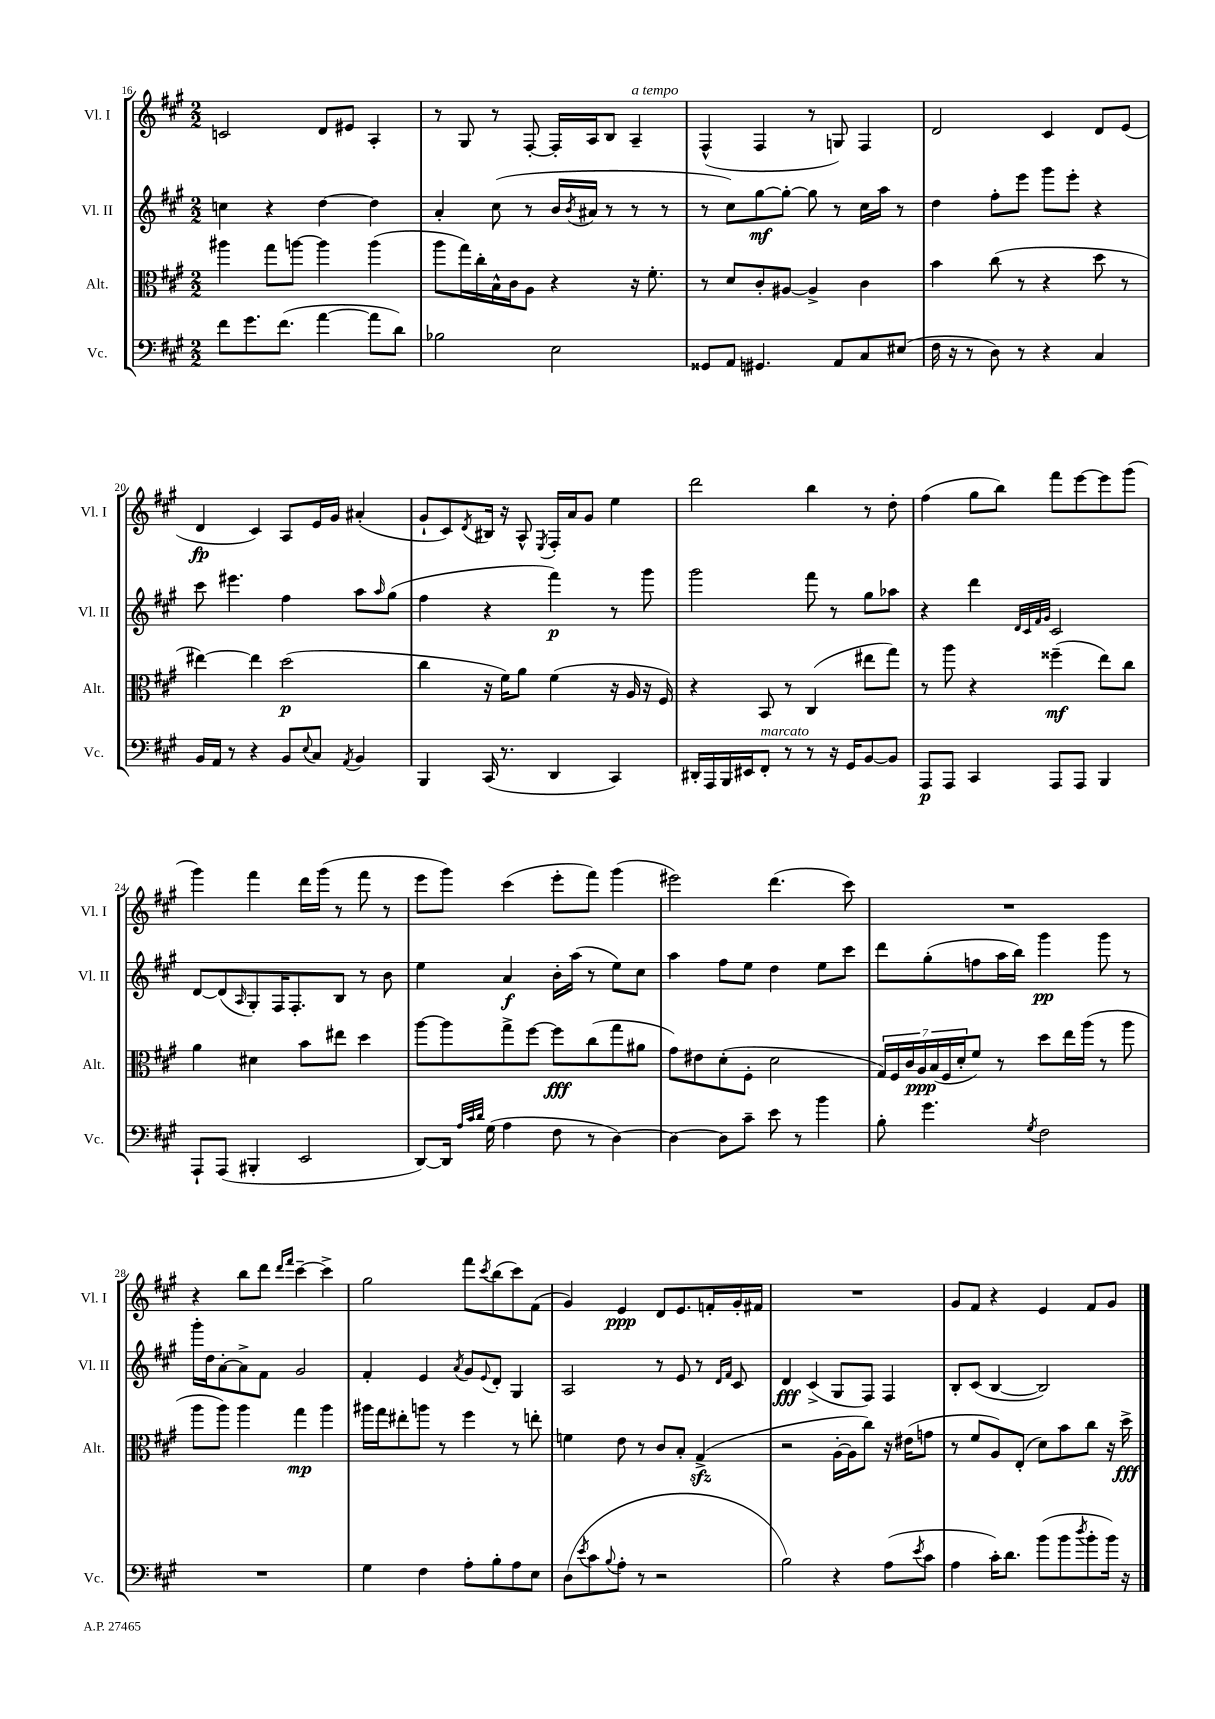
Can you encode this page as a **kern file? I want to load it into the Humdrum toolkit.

**kern	**dynam	**kern	**dynam	**kern	**dynam	**kern	**dynam
*part4	*part4	*part3	*part3	*part2	*part2	*part1	*part1
*staff4	*staff4	*staff3	*staff3	*staff2	*staff2	*staff1	*staff1
*I"Vc.	*	*I"Alt.	*	*I"Vl. II	*	*I"Vl. I	*
*I'Vc.	*	*I'Alt.	*	*I'Vl. II	*	*I'Vl. I	*
*clefF4	*	*clefC3	*	*clefG2	*	*clefG2	*
*k[f#c#g#]	*	*k[f#c#g#]	*	*k[f#c#g#]	*	*k[f#c#g#]	*
*M2/2	*	*M2/2	*	*M2/2	*	*M2/2	*
=16	=16	=16	=16	=16	=16	=16	=16
8f#\L	.	4aa#X\	.	4ccn\	.	2cn/	.
8.g#\	.	.	.	.	.	.	.
.	.	8gg#\L	.	4r	.	.	.
(8.f#\J	.	.	.	.	.	.	.
.	.	[8aan\J	.	.	.	.	.
[4a\	.	4aa\]	.	[4dd\	.	8d/L	.
.	.	.	.	.	.	8e#X/J	.
8a\L]	.	(4aa\	.	4dd\]	.	4A'/	.
8d\J)	.	.	.	.	.	.	.
=17	=17	=17	=17	=17	=17	=17	=17
2B-X\	.	8aa\L	.	4a'/	.	8r	.
.	.	16gg#\L)	.	.	.	8G#/	.
.	.	16cc#'\	.	.	.	.	.
.	.	16B^^\	.	(8cc#\	.	8r	.
.	.	16c#\J	.	.	.	.	.
.	.	8A\J	.	8r	.	[8F#'/	.
2E\	.	4r	.	16b/LL	.	16F#'/LL]	.
.	.	.	.	8qb/	.	.	.
.	.	.	.	16a#X/JJ	.	16A/J	.
.	.	.	.	8r	.	8B/J	.
!	!	!	!	!	!	!LO:TX:a:i:t=a tempo	!
.	.	16r	.	8r	.	4A~/	.
.	.	8.f#'\	.	.	.	.	.
.	.	.	.	8r	.	.	.
=18	=18	=18	=18	=18	=18	=18	=18
8GG##X/L	.	8r	.	8r	.	(4F#^^/	.
8AA/J	.	8d/L	.	8cc#\L)	.	.	.
4.GG#X/	.	8c#'/	.	[8gg#\	mf	4F#/	.
.	.	[8A#X/J	.	8gg#'\J_	.	.	.
.	.	4A#^/]	.	8gg#\]	.	8r	.
8AA/L	.	.	.	8r	.	8Gn/)	.
8C#/	.	4c#\	.	16cc#\LL	.	4F#/	.
.	.	.	.	16aa\JJ	.	.	.
(8E#X/J	.	.	.	8r	.	.	.
=19	=19	=19	=19	=19	=19	=19	=19
16F#\	.	4b\	.	4dd\	.	2d/	.
16r	.	.	.	.	.	.	.
8r	.	.	.	.	.	.	.
8D\)	.	(8cc#\	.	8ff#'\L	.	.	.
8r	.	8r	.	8eee\J	.	.	.
4r	.	4r	.	8ggg#\L	.	4c#/	.
.	.	.	.	8eee'\J	.	.	.
4C#/	.	8dd\	.	4r	.	8d/L	.
.	.	8r	.	.	.	(8e/J	.
!!LO:LB:g=z
=20	=20	=20	=20	=20	=20	=20	=20
16BB/LL	.	[4ee#X\)	.	8ccc#\	.	4d/	fp
16AA/JJ	.	.	.	.	.	.	.
8r	.	.	.	4.eee#X\	.	.	.
4r	.	4ee#\]	.	.	.	4c#/)	.
8BB/L	.	(2dd\	p	4ff#\	.	8A/L	.
8qqE/	.	.	.	.	.	.	.
8C#/J	.	.	.	.	.	16e/L	.
.	.	.	.	.	.	16g#/JJ	.
8qAA/	.	.	.	.	.	.	.
4BB/	.	.	.	8aa\L	.	(4a#X'/	.
.	.	.	.	16qqaa/	.	.	.
.	.	.	.	(8gg#\J	.	.	.
=21	=21	=21	=21	=21	=21	=21	=21
4BBB/	.	4cc#\	.	4ff#\	.	8g#`/L	.
.	.	.	.	.	.	8c#/)	.
.	.	.	.	.	.	8qd/	.
(16CC#/	.	16r	.	4r	.	16B#X/Jk	.
8.r	.	16f#\KL)	.	.	.	16r	.
.	.	8a\J	.	.	.	8A^^/	.
.	.	.	.	.	.	8qE/	.
4DD/	.	(4f#\	.	4fff#\)	p	16F#'/LL	.
.	.	.	.	.	.	16a/J	.
.	.	.	.	.	.	8g#/J	.
4CC#/)	.	16r	.	8r	.	4ee\	.
.	.	16A/	.	.	.	.	.
.	.	16r	.	8ggg#\	.	.	.
.	.	16F#/)	.	.	.	.	.
=22	=22	=22	=22	=22	=22	=22	=22
16DD#X'/LL	.	4r	.	2ggg#\	.	2ddd\	.
16AAA/	.	.	.	.	.	.	.
16BBB/	.	.	.	.	.	.	.
16EE#X/J	.	.	.	.	.	.	.
!LO:TX:a:i:t=marcato	!	!	!	!	!	!	!
8FF#'/J	.	8BB/	.	.	.	.	.
8r	.	8r	.	.	.	.	.
8r	.	(4C#/	.	8fff#\	.	4bb\	.
16r	.	.	.	8r	.	.	.
16GG#/KL	.	.	.	.	.	.	.
[8BB/	.	8ee#X\L	.	8gg#\L	.	8r	.
8BB/J]	.	8gg#\J)	.	8aa-X\J	.	8dd'\	.
=23	=23	=23	=23	=23	=23	=23	=23
8AAA/L	p	8r	.	4r	.	(4ff#\	.
8AAA/J	.	8aa\	.	.	.	.	.
4CC#/	.	4r	.	4ddd\	.	8gg#\L	.
.	.	.	.	.	.	8bb\J)	.
.	.	.	.	32qqd/LLL	.	.	.
.	.	.	.	32qqc#/	.	.	.
.	.	.	.	32qqf#/	.	.	.
.	.	.	.	32qqg#/JJJ	.	.	.
8AAA/L	.	(4ff##X~\	mf	2c#/	.	8fff#\L	.
8AAA/J	.	.	.	.	.	[8eee\	.
4BBB/	.	8ee\L)	.	.	.	8eee\]	.
.	.	8cc#\J	.	.	.	(8ggg#\J	.
!!LO:LB:g=z
=24	=24	=24	=24	=24	=24	=24	=24
8AAA`/L	.	4a\	.	[8d/L	.	4ggg#\)	.
(8AAA/J	.	.	.	(8d/]	.	.	.
.	.	.	.	16qqA/	.	.	.
4BBB#X'/	.	4d#X\	.	8G#'/)	.	4fff#\	.
.	.	.	.	16F#/K	.	.	.
.	.	.	.	8.F#'/	.	.	.
2EE/	.	8b\L	.	.	.	16ddd\LL	.
.	.	.	.	.	.	(16ggg#\JJ	.
.	.	8ee#X\J	.	8B/J	.	8r	.
.	.	4dd\	.	8r	.	8fff#\	.
.	.	.	.	8b\	.	8r	.
=25	=25	=25	=25	=25	=25	=25	=25
[8DD/L)	.	[8aa\L	.	4ee\	.	8eee\L	.
16DD/Jk]	.	8aa\]	.	.	.	8ggg#\J)	.
32qqA/LLL	.	.	.	.	.	.	.
32qqc#/	.	.	.	.	.	.	.
32qqd/JJJ	.	.	.	.	.	.	.
(16G#\	.	.	.	.	.	.	.
4A\	.	8gg#^\	.	4a/	f	(4ccc#\	.
.	.	[8ff#\J	.	.	.	.	.
8F#\	.	8ff#\L]	fff	16b'\LL	.	8eee'\L	.
.	.	.	.	(16aa\JJ	.	.	.
8r	.	(8cc#\	.	8r	.	8fff#\J)	.
[4D\)	.	8gg#\	.	8ee\L)	.	(4ggg#\	.
.	.	8a#X\J	.	8cc#\J	.	.	.
=26	=26	=26	=26	=26	=26	=26	=26
4D\_	.	8g#\L)	.	4aa\	.	2eee#X\)	.
.	.	8e#X\	.	.	.	.	.
8D\L]	.	(8d'\	.	8ff#\L	.	.	.
8c#~\J	.	8F#'\J	.	8ee\J	.	.	.
8e\	.	2d\	.	4dd\	.	(4.ddd\	.
8r	.	.	.	.	.	.	.
4b\	.	.	.	8ee\L	.	.	.
.	.	.	.	8ccc#\J	.	8ccc#\)	.
=27	=27	=27	=27	=27	=27	=27	=27
8B'\	.	28G#/LL)	.	8ddd\L	.	1r	.
.	.	28F#/	.	.	.	.	.
.	.	28c#/	.	.	.	.	.
.	.	28A/	ppp	.	.	.	.
4.g#\	.	.	.	(8gg#'\	.	.	.
.	.	(28B/	.	.	.	.	.
.	.	28F#/	.	.	.	.	.
.	.	28d'/J	.	.	.	.	.
.	.	8f#/J)	.	8ffn\	.	.	.
.	.	8r	.	16aa\L	.	.	.
.	.	.	.	16bb\JJ)	.	.	.
8qG#/	.	.	.	.	.	.	.
2F#\	.	8dd\L	.	4ggg#\	pp	.	.
.	.	16ee\L	.	.	.	.	.
.	.	(16aa\JJ	.	.	.	.	.
.	.	8r	.	8ggg#\	.	.	.
.	.	8aa\	.	8r	.	.	.
!!LO:LB:g=z
=28	=28	=28	=28	=28	=28	=28	=28
1r	.	8aa\L	.	16ggg#'\LL	.	4r	.
.	.	.	.	16dd\J	.	.	.
.	.	8aa\J)	.	[8a'\	.	.	.
.	.	4aa\	.	8a^\]	.	8bb\L	.
.	.	.	.	8f#\J	.	8ddd\J	.
.	.	.	.	.	.	16qqddd/LL	.
.	.	.	.	.	.	16qqfff#/JJ	.
.	.	4gg#\	mp	2g#/	.	[4ccc#~\	.
.	.	4aa\	.	.	.	4ccc#^\]	.
=29	=29	=29	=29	=29	=29	=29	=29
4G#\	.	16aa#X\LL	.	4f#'/	.	2gg#\	.
.	.	16gg#\J	.	.	.	.	.
.	.	8ee#X'\	.	.	.	.	.
4F#\	.	8aan\J	.	4e/	.	.	.
.	.	8r	.	.	.	.	.
.	.	.	.	8qa/	.	.	.
8A'\L	.	4ff#\	.	8g#/L	.	8fff#\L	.
.	.	.	.	8qqe/	.	8qccc#/	.
8B'\	.	.	.	8d'/J	.	(8bb\	.
8A\	.	8r	.	4G#/	.	8ccc#\)	.
8E\J	.	8een'\	.	.	.	(8f#\J	.
=30	=30	=30	=30	=30	=30	=30	=30
(8D\L	.	4fn\	.	2A/	.	4g#/)	.
8qe/	.	.	.	.	.	.	.
8c#\	.	.	.	.	.	.	.
8qqB/	.	.	.	.	.	.	.
8A'\J	.	8e\	.	.	.	4e/	ppp
8r	.	8r	.	.	.	.	.
2r	.	8c#/L	.	8r	.	8d/L	.
.	.	8B'/J	.	8e/	.	8.e/	.
.	.	(4G#zz^/	.	8r	.	.	.
.	.	.	.	.	.	16fn'/L	.
.	.	.	.	16qqd/LL	.	.	.
.	.	.	.	16qqf#/JJ	.	.	.
.	.	.	.	8c#/	.	16g#'/	.
.	.	.	.	.	.	16f#X/JJ	.
=31	=31	=31	=31	=31	=31	=31	=31
2B\)	.	2r	.	4d/	fff	1r	.
.	.	.	.	(4c#^/	.	.	.
4r	.	[16A'\LL	.	8G#/L	.	.	.
.	.	16A\J]	.	.	.	.	.
.	.	8cc#\J)	.	8F#/J)	.	.	.
(8A\L	.	16r	.	4F#/	.	.	.
.	.	(16e#X\KL	.	.	.	.	.
8qe/	.	.	.	.	.	.	.
8c#\J	.	8gn\J	.	.	.	.	.
=32	=32	=32	=32	=32	=32	=32	=32
4A\	.	8r	.	8B'/L	.	8g#/L	.
.	.	8f#/L	.	(8c#/J	.	8f#/J	.
16c#'\KL)	.	8A/)	.	[4B/	.	4r	.
8.d\J	.	.	.	.	.	.	.
.	.	(8E'/J	.	.	.	.	.
(8b\L	.	8d\L)	.	2B/])	.	4e/	.
8b\	.	8b\	.	.	.	.	.
8qdd/	.	.	.	.	.	.	.
8b'\	.	8cc#\J	.	.	.	8f#/L	.
16b\Jk)	.	16r	.	.	.	8g#/J	.
16r	.	16dd^\	fff	.	.	.	.
==	==	==	==	==	==	==	==
*-	*-	*-	*-	*-	*-	*-	*-
